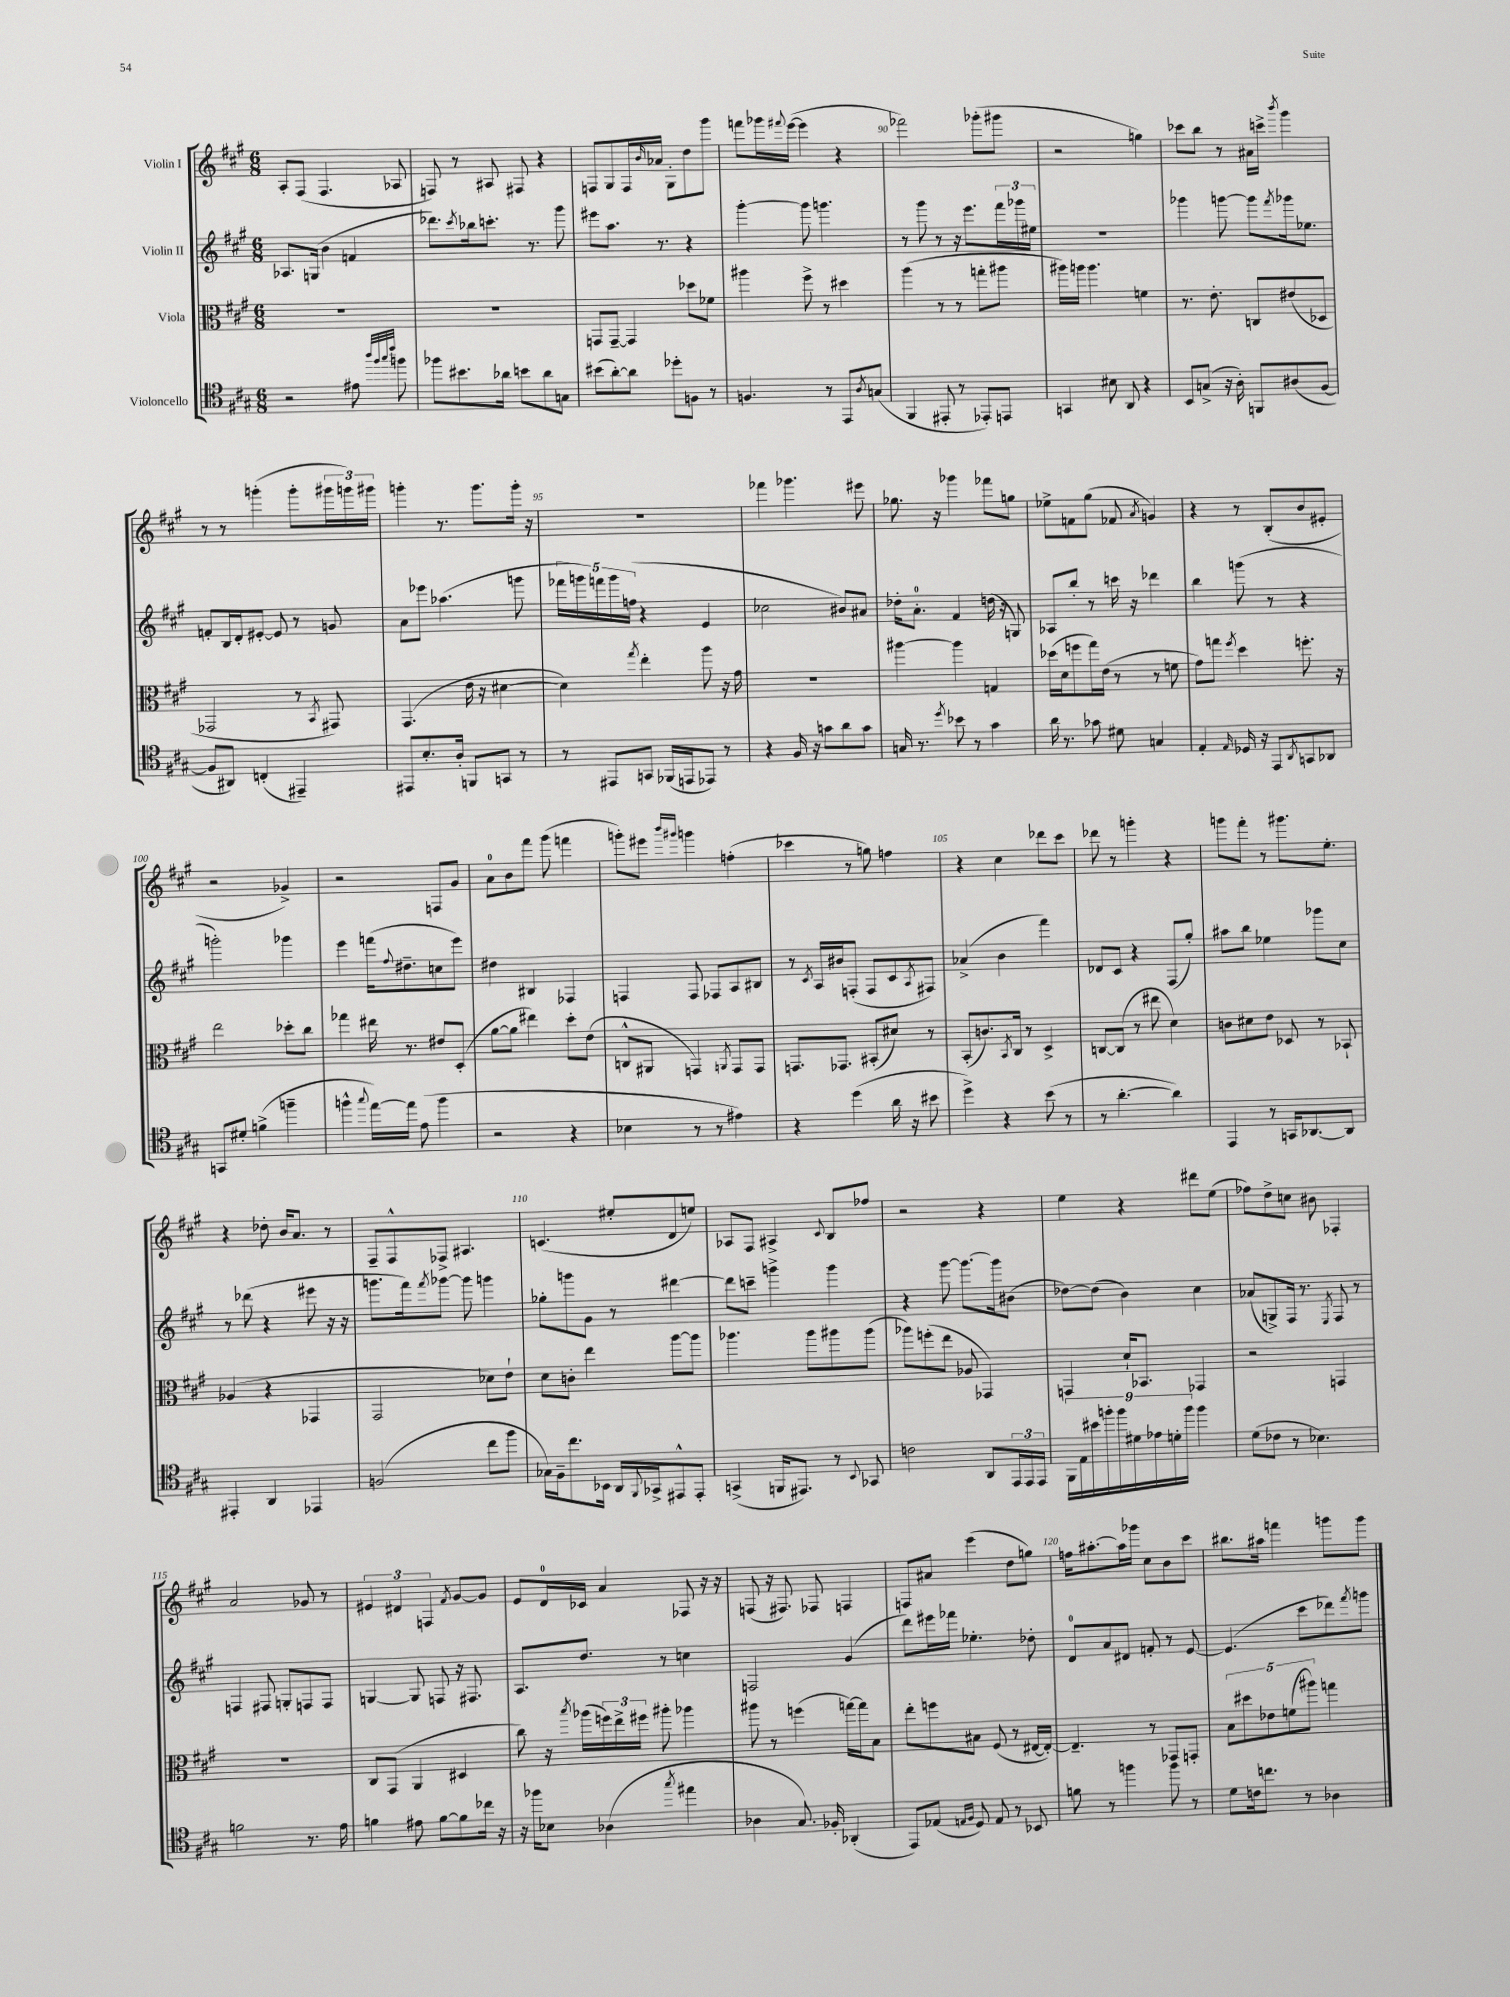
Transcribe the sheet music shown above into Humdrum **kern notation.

**kern	**kern	**kern	**kern
*staff4	*staff3	*staff2	*staff1
*clefC4	*clefC3	*clefG2	*clefG2
*k[f#c#g#]	*k[f#c#g#]	*k[f#c#g#]	*k[f#c#g#]
*M6/8	*M6/8	*M6/8	*M6/8
2r	2.r	8.A-/L	8A'/L
.	.	.	(8F#/J
.	.	(16G/Jk	.
.	.	4b\	4.F#/
8e#\	.	4f/	.
32qqaa/LLL	.	.	.
32qqff#/	.	.	.
32qqgg#/	.	.	.
32qqccc#/JJJ	.	.	.
8ff\	.	.	8A-/
=	=	=	=
8ff-\L	2.r	8.ddd-\L)	8F/)
8.b#\	.	.	8r
.	.	8qccc#/	.
.	.	16bb-\k	.
.	.	8.ccc'\J	8A#/
16a-\Jk	.	.	.
8b\L	.	.	8F#/
.	.	8.r	.
8a-\	.	.	4r
8G\J	.	8ggg#\	.
=	=	=	=
(8b#\L	8GG/L	8eee#\L	8F/L
[8a'\)	[8GG~/J	8.aa\J	8G#/
8a\]J	4GG/]	.	16F/L
.	.	.	16qqb/
.	.	8.r	16a-/JJ
8dd-'\L	.	.	8G#'\L
8F\J	8dd-\L	4r	8dd\
8r	8f-\J	.	8ggg#\J
=	=	=	=
4.F/	4aa#\	[4ggg#'\	8fff\L
.	.	.	16ggg-\L
.	.	.	8qqfff#/
.	.	.	([16eee\JJ
.	8ff#^\	8ggg#\]	4eee\]
8r	8r	4.ggg\	.
8EE/L	4dd#\	.	4r
8qA/	.	.	.
(8G/J	.	.	.
=	=	=	=
4FF#/	(4aa\	8r	2fff-\)
.	.	8ggg#\	.
8EE#'/	8r	8r	.
8r	8r	16r	.
.	.	8.eee\L	.
8EE-'/L)	8gg'\L	.	(8ggg-'\L
8EE/J	8aa#\J	24fff#\L	8ggg#\J
.	.	24ggg-\	.
.	.	24ee#\JJ	.
=	=	=	=
4GG/	16aa#\LL)	2.r	2r
.	16aa\JJ	.	.
.	4.aa\	.	.
8B#\	.	.	.
8AA/	.	.	.
4r	4f\	.	4gg\)
=	=	=	=
8BB/L	8.r	4ggg-\	8ccc-\L
(8G^/J	.	.	8bb\J
.	8.e'\	.	.
16r	.	[8ggg\	8r
16A'\)	.	.	.
8FF/L	8C/L	8ggg\]L	16a#\LL
.	.	.	16ccc^\JJ
.	.	8qfff#/	8qbbb/
(8A#/	(8e#/	16ggg-\k	4ggg#\
.	.	8.ee-\J	.
[8F#/J	8D-/J	.	.
=	=	=	=
8F#/]L	2GG-/	8f'/L	8r
8AA#/J)	.	16B/L	8r
.	.	16d'/J	.
(4C'/	.	[8e#'/J	(4ggg'\
.	.	8e#/]	.
4EE#~/)	8r	8r	8ggg'\L
.	8qBB/	.	.
.	8GG#/)	8g/	24ggg#\L
.	.	.	24ggg\)
.	.	.	24ggg#\JJ
=	=	=	=
8EE#/L	(4.GG#/	8a\L	4ggg'\
8.B'/	.	8eee-\J	.
.	.	(4.aa-\	8.r
16A'/Jk	.	.	.
8FF/L	16e\	.	.
.	16r	.	8.ggg\L
8GG/J	[4d#\	.	.
8r	.	8ggg\	16ggg'\Jk
.	.	.	16r
=	=	=	=
8r	4d#\])	20fff-\LL	2.r
.	.	20ggg\)	.
.	.	20fff\	.
8EE#/L	.	.	.
.	.	20ggg\	.
.	.	(20ff\JJ	.
.	8qgg#/	.	.
8GG/J	4ee'\	4r	.
(16FF-/LL	.	.	.
16EE/J	.	.	.
8EE-/J)	8aa\	4e/	.
8r	16r	.	.
.	16g#\	.	.
=	=	=	=
4r	2.r	2cc-\	4fff-\
16F#/	.	.	4.ggg-\
16r	.	.	.
8g\L	.	.	.
8a\	.	8b#/L)	.
8g\J	.	8a#/J	8eee#\
=	=	=	=
16G/	[4aa#\	16dd-'\LK	8.gg-\
8.r	.	8.a'\J	.
.	.	.	16r
8qdd/	.	.	.
8b-\	4aa#\]	4f#/	4ggg-\
8r	.	.	.
4g#\	4G/	(16dd\	8fff-\L
.	.	16r	.
.	.	8G/)	8gg\J
=	=	=	=
16a\	(16dd-\LL	8A-/L	8ee-^\L
8.r	16d\J	.	.
.	8ff\	8bb'/J	8f\
8g-\	16gg#\L)	8r	(8gg#\J
.	(16e\JJ	.	.
8d#\	8r	16ccc\	8f-/
.	.	16r	.
.	.	.	8qa/
4G/	8r	4ddd-\	4g/)
.	8f\	.	.
=	=	=	=
4E'/	8g#\L)	4bb\	4r
.	8gg\J	.	.
16qqE/	8qff#/	.	.
16D-/	4dd\	(8ggg\	8r
16r	.	.	.
8EE/L	.	8r	(8B'/L
8qAA/	.	.	.
8GG/	8.ff'\	4r	8b/
8AA-/J	.	.	8e#'/J
.	16r	.	.
=	=	=	=
8GG/L	2ee\	2ggg'\)	2r
8d#'/J	.	.	.
(4f^\	.	.	.
4ff~\	8dd-'\L	4ggg-\	4g-^/)
.	8cc#\J	.	.
=	=	=	=
4ff^^\	4gg-\	4eee\	2r
8qqgg#/	.	.	.
[16ee\LL)	16ee#\	(16fff\LK	.
.	.	8qqff#/	.
16ee\]JJ	8.r	8.dd#~\	.
(8e\	.	.	.
4ff\	8e#/L	8cc\	8F/L
.	(8D'/J	8eee\J)	8g#/J
=	=	=	=
2r	[8a\L	4dd#\	8a\L
.	8a\]J	.	8b\
.	4ee#\)	4B#/	8fff#\J
.	.	.	(8ggg#\
4r	8dd'\L	4F-/	4fff\
.	(8e\J	.	.
=	=	=	=
4B-\	8C^^/L	4F/	8ggg'\L)
.	8AA#/J	.	8eee#\J
.	.	.	16qqbbb/LL
.	.	.	16qqggg#/JJ
8r	4GG/)	8F/	4ggg\
8r	.	8F-/L	.
.	8qAA/	.	.
4e#\)	8GG/L	8A/	(4ff'\
.	8GG/J	8B#/J	.
=	=	=	=
4r	8.GG/L	8r	4ccc-\
.	.	8qc#/	.
.	.	16A/LL	.
.	8.GG-/J	16b#/J	.
(4dd\	.	(8F'/J	8r
.	(8BB#'/L	8F/L	8gg\)
16a\	8d#/J)	8c#/	4ff\
16r	.	.	.
.	.	8qA/	.
8b#\	8r	8F#/J)	.
=	=	=	=
4dd^\)	(8BB'/L	(4a-^/	4r
.	8.c/)	.	.
4r	.	4b\	4cc#\
.	8qBB/	.	.
.	16C#/Jk	.	.
.	8r	.	.
(8b\	4D^/	4fff#\)	8ddd-\L
8r	.	.	8ccc#\J
=	=	=	=
8r	[8C/L	8d-/L	8ddd-\
[4.a'\	(8C/]J	8c#/J	8r
.	8r	4r	4ggg'\
.	8ee#\	.	.
4a\])	4d\)	(8F#/L	4r
.	.	8gg#'/J)	.
=	=	=	=
4EE/	8c\L	8aa#\L	8ggg\L
.	8d#\	8bb\J	8fff#'\J
8r	8e\J	4ee-\	8r
16GG/LK	8D-/	.	8.ggg#\L
[8.AA-/	.	.	.
.	8r	8ggg-\L	.
.	.	.	8.ee'\J
8AA-/]J	8BB-`/	8cc#\J	.
=	=	=	=
4EE#'/	(4A-/	8r	4r
.	.	(8ddd-\	.
4AA/	4r	4r	8dd-'\
.	.	.	16b/LK
.	.	.	8.a/J
4EE-/	4GG-/	8eee#\	.
.	.	16r	8r
.	.	16r	.
=	=	=	=
(2F/	2GG#/	8.ggg\L	8F#~/L
.	.	.	8F#^^/
.	.	16fff#\k)	.
.	.	8qfff#/	.
.	.	[8ggg-\J	8F-^/J
.	.	8ggg-\]	4.A#/
8cc#\L	8d-\L)	4ggg\	.
8ff#\J	8e`\J	.	.
=	=	=	=
16G-\LL)	8d\L	8gg-'\L	(4.c/
16F#~\J	.	.	.
8.cc#\	8c'\J	8ggg\	.
.	4ee\	8g#\J	.
16BB-\Jk	.	.	.
16AA/LL	.	8r	8ee#'/L
8qqFF#/	.	.	.
16GG-^/J	.	.	.
8EE#^^/	[8aa\L	[4ddd#\	8d/
8EE#'/J	8aa\]J	.	8ee/J)
=	=	=	=
(4GG^/	4.aa-\	8ddd#\]L	8A-/L
.	.	8ccc~\J	8F#/J
16FF/LK	.	4ggg^\	4A#^/
8.EE#/J)	.	.	.
.	8aa-\L	.	.
.	.	.	8qqc#/
8r	8aa#\	4ggg\	8B/L
8qqBB/	.	.	.
8GG-/	(8aa#\J	.	8ff-/J
=	=	=	=
2c\	8aa-\L)	4r	2r
.	(8ff'\	.	.
.	8ee\J	[8ggg#\	.
.	8A-/	8.ggg#\_L	.
8AA/L	4GG-/)	.	4r
.	.	16ggg#\]k	.
24EE/L	.	(8b#\J	.
24EE/	.	.	.
24EE/JJ	.	.	.
=	=	=	=
18FF#\LL	4GG/	[8dd-\L)	4ee\
18E\	.	.	.
18b#\	.	.	.
.	.	(8dd-\]J	.
18ff'\	.	.	.
18ff\	.	.	.
.	16d`/LK	4b\)	4r
18d#\	.	.	.
.	8.BB-/J	.	.
18e-\	.	.	.
18d'\	.	.	.
18ff\JJ	.	.	.
4ff\	4GG-/	4cc#\	8ddd#\L
.	.	.	(8ee\J
=	=	=	=
(8d\L	2r	(8a-/L	8ff-\L)
8c-\J	.	8G^/)	8dd^\
8r	.	16F#/Jk	8cc\J
.	.	8.r	.
4.B-\)	.	.	8b#\
.	.	8qE/	.
.	4GG/	8F#/	4F-'/
.	.	8r	.
=	=	=	=
2f\	2.r	4F/	2a/
.	.	8F#/	.
.	.	8G'/L	.
8.r	.	8F/	8g-/
.	.	8F/J	8r
16e\	.	.	.
=	=	=	=
4f\	8C#/L	[4G/	6e#/
.	(8GG#/J	.	.
.	.	.	6d#/
8e#\	4AA/	8G/]	.
.	.	.	6F/
[8f\L	.	8F/	.
.	.	.	8qf#/
8f\]	4D#/	16r	[8g#/L
.	.	8.F#/	.
16cc-\Jk	.	.	8g#/]J
16r	.	.	.
=	=	=	=
16r	8cc#\)	8.A/L	8e/L
16ff-\LK	.	.	.
8B-\J	16r	.	16d/L
.	8qbb/	.	.
.	(16aa-\LL	8.dd/J	16c-/JJ
(4A-\	24ff\)	.	4a/
.	24ee^\	.	.
.	24ff#\JJ	.	.
.	8aa#'\	8r	.
8qgg#/	.	.	.
4ee#\	4aa-\	4cc\	8F-/
.	.	.	16r
.	.	.	16r
=	=	=	=
4A-\	8aa#\	2F/	(8F/
.	8r	.	16r
.	.	.	8.F#/)
8.G#/)	(4ff\	.	.
.	.	.	8F-/
16F-'/	.	.	.
(4AA-'/	[16gg\LL)	(4g#/	4F/
.	16gg\]J	.	.
.	8B\J	.	.
=	=	=	=
8EE/L)	8ee'\L	8ddd\L)	8F/L
(8E-/J	8ff\	16eee#\L	8a#/J
.	.	16fff-\JJ	.
16qqE/LL	.	.	.
16qqF#/JJ	.	.	.
8D/)	8B#\J	4.ee-'\	(4eee\
8E/	(8F#/	.	.
8r	8r	.	8dd\L
8BB-/	[16E#/LL	8dd-'\	8gg\J)
.	16E#'/_JJ)	.	.
=	=	=	=
8f\	4.E#~/]	8d/L	16ff\LK
.	.	.	[8.aa#'\
8r	.	8a/	.
4ff\	.	8d#/J	16aa#\]L
.	.	.	16ggg-\JJ
.	8r	8f'/	8cc#\L
8ff\	8GG-/L	8r	8b\
8r	8GG'/J	[8e/	8ccc#\J
=	=	=	=
8d\L	10B\L	(4.e/]	8.bb#\L
.	10dd#\	.	.
16c\k	.	.	.
8.cc\J	.	.	16aa#\Jk
.	10e-\	.	.
.	.	.	4fff\
.	(10f\	.	.
8r	.	8ccc#\L	.
.	10aa#\J)	.	.
4A-\	4gg\	8ddd-\)	8ggg\L
.	.	8qfff#/	.
.	.	8ggg\J	8ggg\J
==	==	==	==
*-	*-	*-	*-
